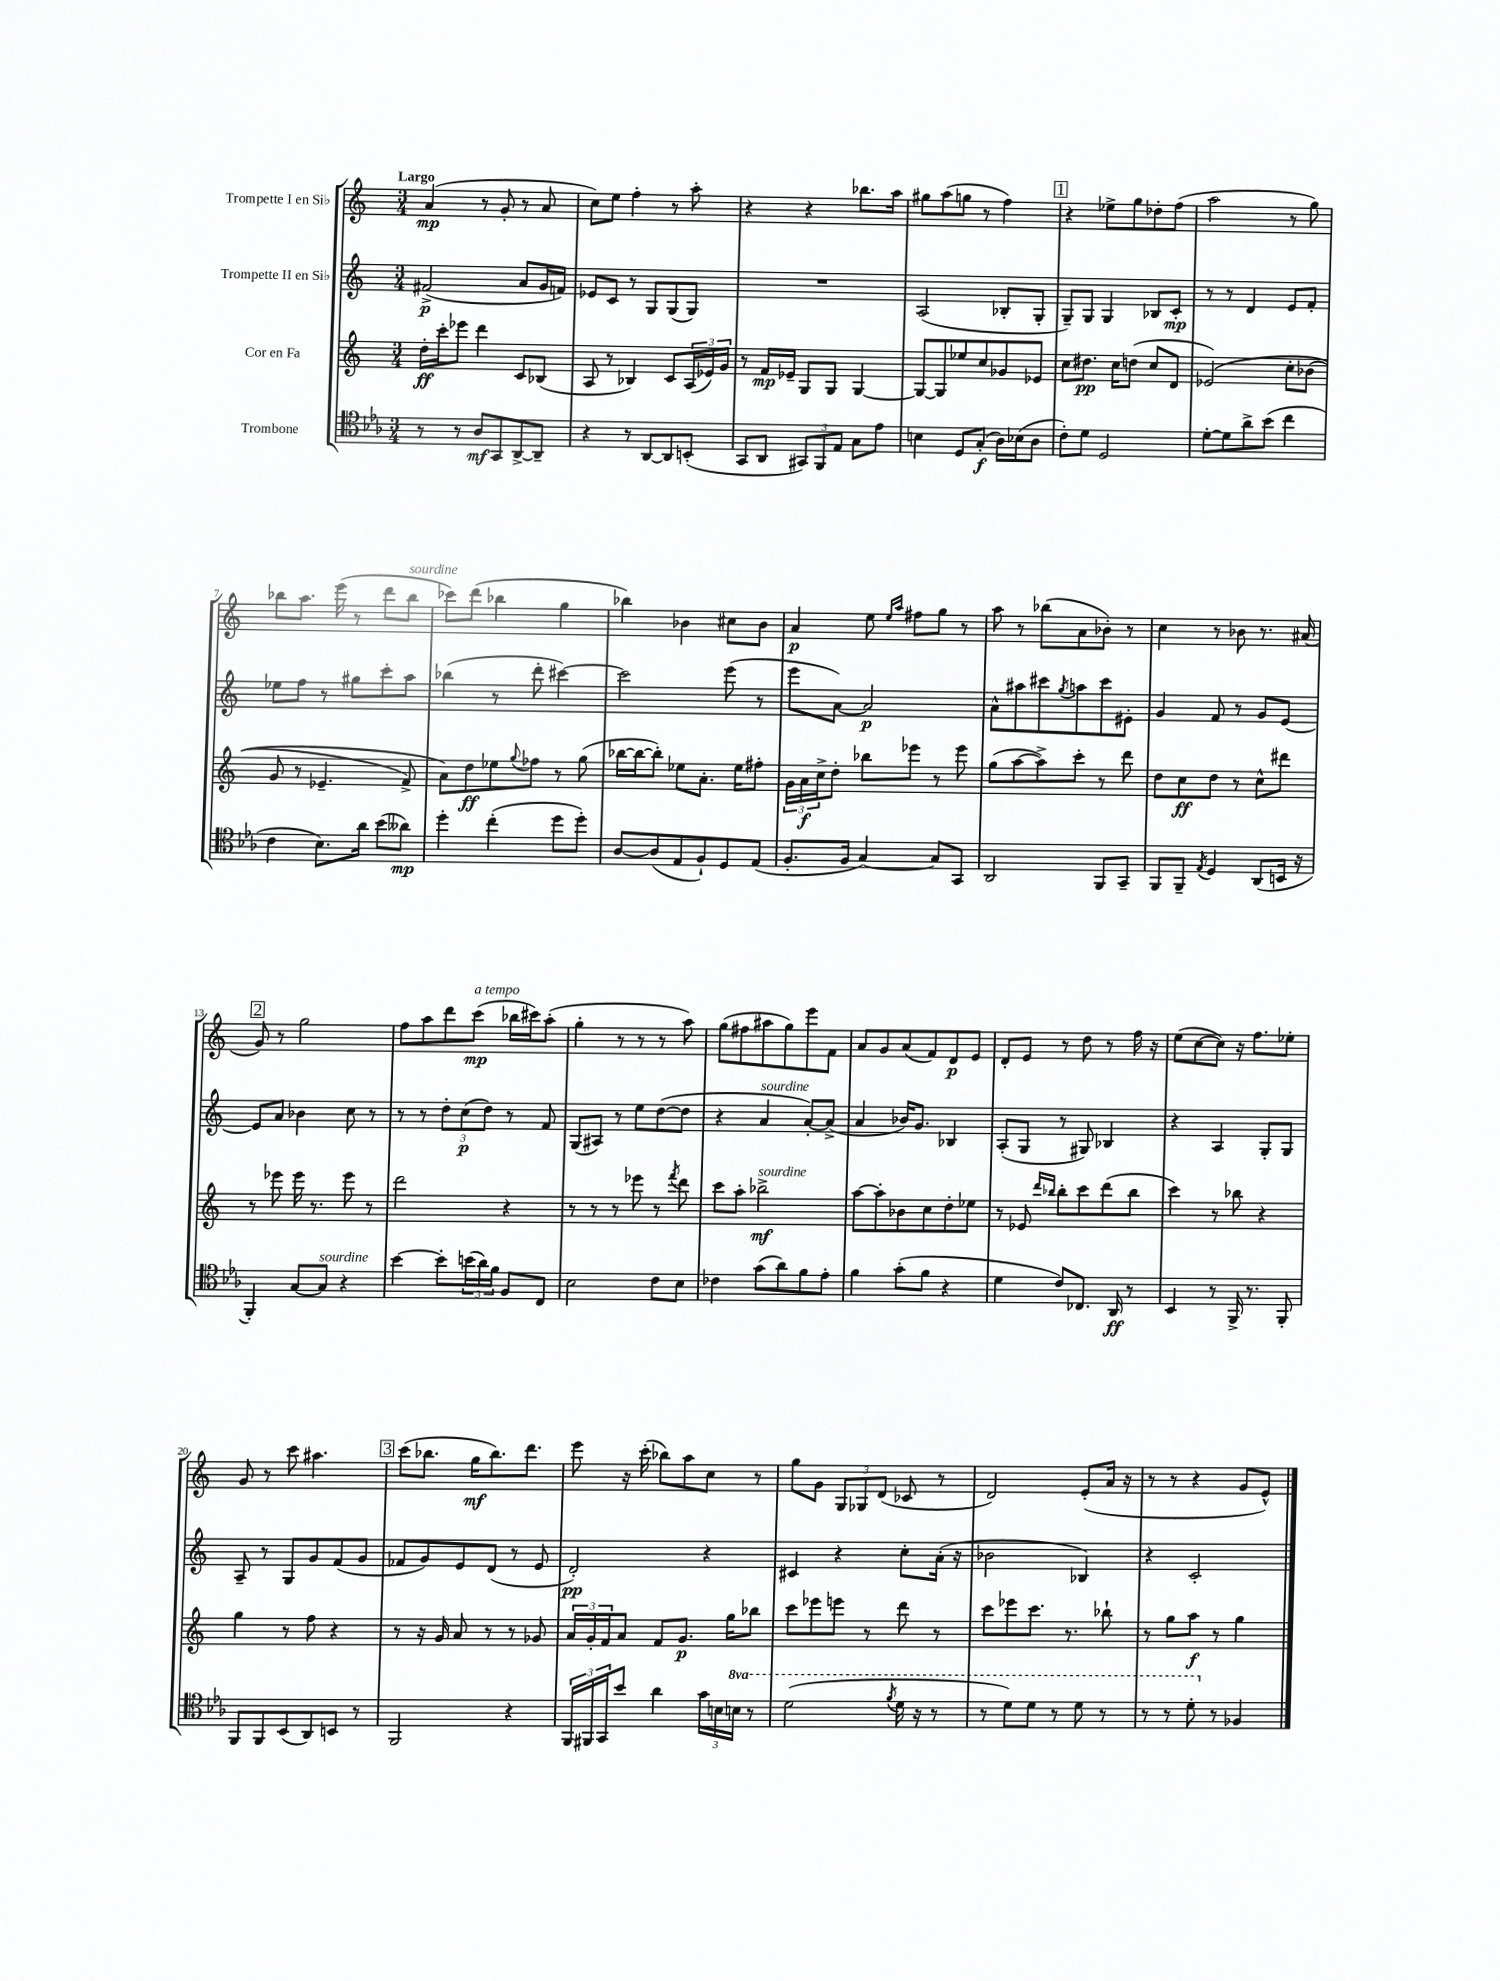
<<
\new StaffGroup <<
\new Staff = "s0" \with { instrumentName = "Trompette I en Sib" } {
    \clef treble \key c \major \numericTimeSignature \time 3/4 \tempo "Largo"
    a'4\mp( r8 g'8-. r8 a'8 |
    c''8) e''8 f''4-. r8 a''8-. |
    r4 r4 bes''8. a''16 |
    gis''8 a''8( g''8 r8 f''4) |
    \mark \markup { \box "1" } r4 ees''8-> g''8 des''8-. f''8( |
    a''2 r8 g''8) |
    bes''8 a''8. e'''16( r8 d'''8 bes''8^\markup { \italic "sourdine" } |
    ces'''8) d'''8( bes''4 g''4 |
    bes''4) bes'4 cis''8 bes'8 |
    a'4\p e''8 \grace { e''16 a''16 } fis''8 g''8 r8 |
    a''8 r8 bes''8( a'8 bes'8-.) r8 |
    c''4 r8 bes'8 r8. ais'16( |
    \mark \markup { \box "2" } g'8) r8 g''2 |
    f''8 a''8 d'''8 c'''8\mp^\markup { \italic "a tempo" }( bes''16 cis'''16) a''8-.( |
    g''4-. r8 r8 r8 a''8) |
    g''8( fis''8 ais''8 g''8) e'''8 f'8 |
    a'8 g'8 a'8( f'8) d'8\p e'8 |
    d'8-. e'8 r8 d''8 r8 f''16 r16 |
    e''8( c''8~ c''8) r16 f''8. ees''8-. |
    g'8 r8 c'''8 ais''4. |
    \mark \markup { \box "3" } c'''8( bes''8. g''16\mf bes''8.) d'''8. |
    e'''8 r16 c'''16-.( bes''8) a''8 c''8 r8 |
    g''8 g'8 \tuplet 3/2 { g8 ges8 d'8( } ces'8 r8 |
    d'2) e'8-.( a'16 r16 |
    r8 r8 r4 g'8 e'8-^) \bar "|." |
}
\new Staff = "s1" \with { instrumentName = "Trompette II en Sib" } {
    \clef treble \key c \major \numericTimeSignature \time 3/4
    fis'2->\p( a'8 g'16 f'16) |
    ees'8 c'8 r8 g8 g8( g8) |
    R2. |
    a2( bes8-. g8-. |
    \mark \markup { \box "1" } g8--) g8 g4 bes8 c'8-.\mp |
    r8 r8 d'4 e'8 f'8-. |
    ees''8 f''8 r8 gis''8 c'''8-. a''8 |
    bes''4( r8 d'''8-. cis'''4~) |
    cis'''2 e'''8( r8 |
    e'''8 a'8~) a'2\p |
    a'8-^ ais''8 cis'''8 \acciaccatura { g''8 } a''8 cis'''8 eis'8-. |
    g'4 f'8 r8 g'8 e'8~ |
    \mark \markup { \box "2" } e'8 a'8 bes'4 c''8 r8 |
    r8 r8 \tuplet 3/2 { d''8-. c''8\p( d''8) } r8 f'8 |
    g8( ais8) r8 e''8 d''8~( d''8 |
    r4 a'4^\markup { \italic "sourdine" } a'8~-.) a'8->( |
    a'4 bes'16) g'8. bes4 |
    a8-.( g8 r8 gis8) bes4 |
    r4 a4 g8-. g8 |
    a8-- r8 g8 g'8 f'8( g'8 |
    \mark \markup { \box "3" } fes'8 g'8) e'8 d'8( r8 e'8 |
    d'2-.\pp) r4 |
    cis'4 r4 c''8-. a'16-.( r16 |
    bes'2 bes4) |
    r4 c'2-. \bar "|." |
}
\new Staff = "s2" \with { instrumentName = "Cor en Fa" } {
    \clef treble \key c \major \numericTimeSignature \time 3/4
    d''16-.\ff c'''16-. ees'''8 d'''4 c'8 bes8( |
    a8 r8 bes4) c'8 \tuplet 3/2 { a16( ees'16) g'16 } |
    r8 f'16\mp ees'16-- g8 g8 g4~ |
    g8~ g8 ees''8 c''8 ges'8 ees'8 |
    \mark \markup { \box "1" } c''8 dis''8.\pp c''16 d''8( c''8 d'8 |
    ees'2)\( c''8-. bes'8( |
    g'8 r8 ees'4.-- f'8->) |
    a'8\) d''8\ff ees''8 \appoggiatura { g''8 } fes''8 r8 g''8( |
    bes''16~ bes''16~ bes''8-.) ees''8 a'8.-. ees''16 fis''8-. |
    \tuplet 3/2 { g'16 a'16\f c''16-> } d''8-. bes''8 ees'''8 r8 ees'''8 |
    g''8( a''8~ a''8->) c'''8-. r8 d'''8 |
    d''8 c''8\ff d''8 r8 c''8-^ dis'''8 |
    \mark \markup { \box "2" } r8 ees'''8 ees'''16 r8. ees'''8 r8 |
    d'''2 r4 |
    r8 r8 r8 ees'''8 r8 \acciaccatura { f'''8 } d'''8 |
    c'''8 a''8-. bes''2->\mf^\markup { \italic "sourdine" } |
    a''8~ a''8-. bes'8 c''8 d''8-. ees''8 |
    r8 ees'8 \grace { d'''16 bes''16 } bes''8-. c'''8 d'''8( bes''8 |
    c'''4) r8 bes''8 r4 |
    g''4 r8 f''8 r4 |
    \mark \markup { \box "3" } r8 r16 g'16 a'8 r8 r8 ges'8 |
    \tuplet 3/2 { a'16 g'16-. f'16 } a'8 f'8 g'8.\p g''16 bes''8 |
    c'''8 ees'''8 e'''8 r8 d'''8 r8 |
    c'''8 ees'''8 c'''8. r8. bes''8-! |
    r8 g''8 a''8\f r8 g''4 \bar "|." |
}
\new Staff = "s3" \with { instrumentName = "Trombone" } {
    \clef tenor \key ees \major \numericTimeSignature \time 3/4 \set Staff.ottavationMarkups = #ottavation-simple-ordinals
    r8 r8 aes8\mf g,8 aes,8~-> aes,8-- |
    r4 r8 aes,8~ aes,8 b,8-.( |
    g,8 aes,8 \tuplet 3/2 { gis,8) f,8 ees8 } g8 ees'8 |
    b4 d8 g8-.\f( aes16) bes16( aes8 |
    \mark \markup { \box "1" } c'8-.) d'8 d2 |
    d'8~-. d'8 aes'8-> bes'8( c''4 |
    c'4 bes8.) aes'16 bes'8( aeses'8\mp) |
    d''4-. c''4-.( d''8 d''8-.) |
    aes8~ aes8( ees8 f8-!) d8 ees8( |
    f8.-. f16 g4~) g8 g,8 |
    aes,2 f,8 g,8-- |
    f,8 f,8-- \acciaccatura { ees8 } d4 aes,8( b,16 r16 |
    \mark \markup { \box "2" } f,4-.) g8~ g8^\markup { \italic "sourdine" } r4 |
    bes'4~ bes'8-. \tuplet 3/2 { b'16( aes'16) f'16 } f8 c8 |
    bes2 c'8 bes8 |
    ces'4 g'8( aes'8) f'8 ees'8-. |
    f'4 g'8-.( f'8 r4 |
    d'4 c'8) ces8. aes,16\ff r8 |
    bes,4 r8 f,16-> r8. f,8-. |
    f,8 f,8 bes,8( aes,8) b,8 r8 |
    \mark \markup { \box "3" } f,2 r4 |
    \tuplet 3/2 { f,16 fis,16 g,16 } bes'8 aes'4 \tuplet 3/2 { g'16 b16 \ottava #1 b'16 } r8 |
    d''2( \acciaccatura { f''8 } d''16 r16 r8 |
    r8 d''8) d''8 r8 d''8 r8 |
    r8 r8 d''8-. \ottava #0 r8 fes4 \bar "|." |
}
>>
>>
